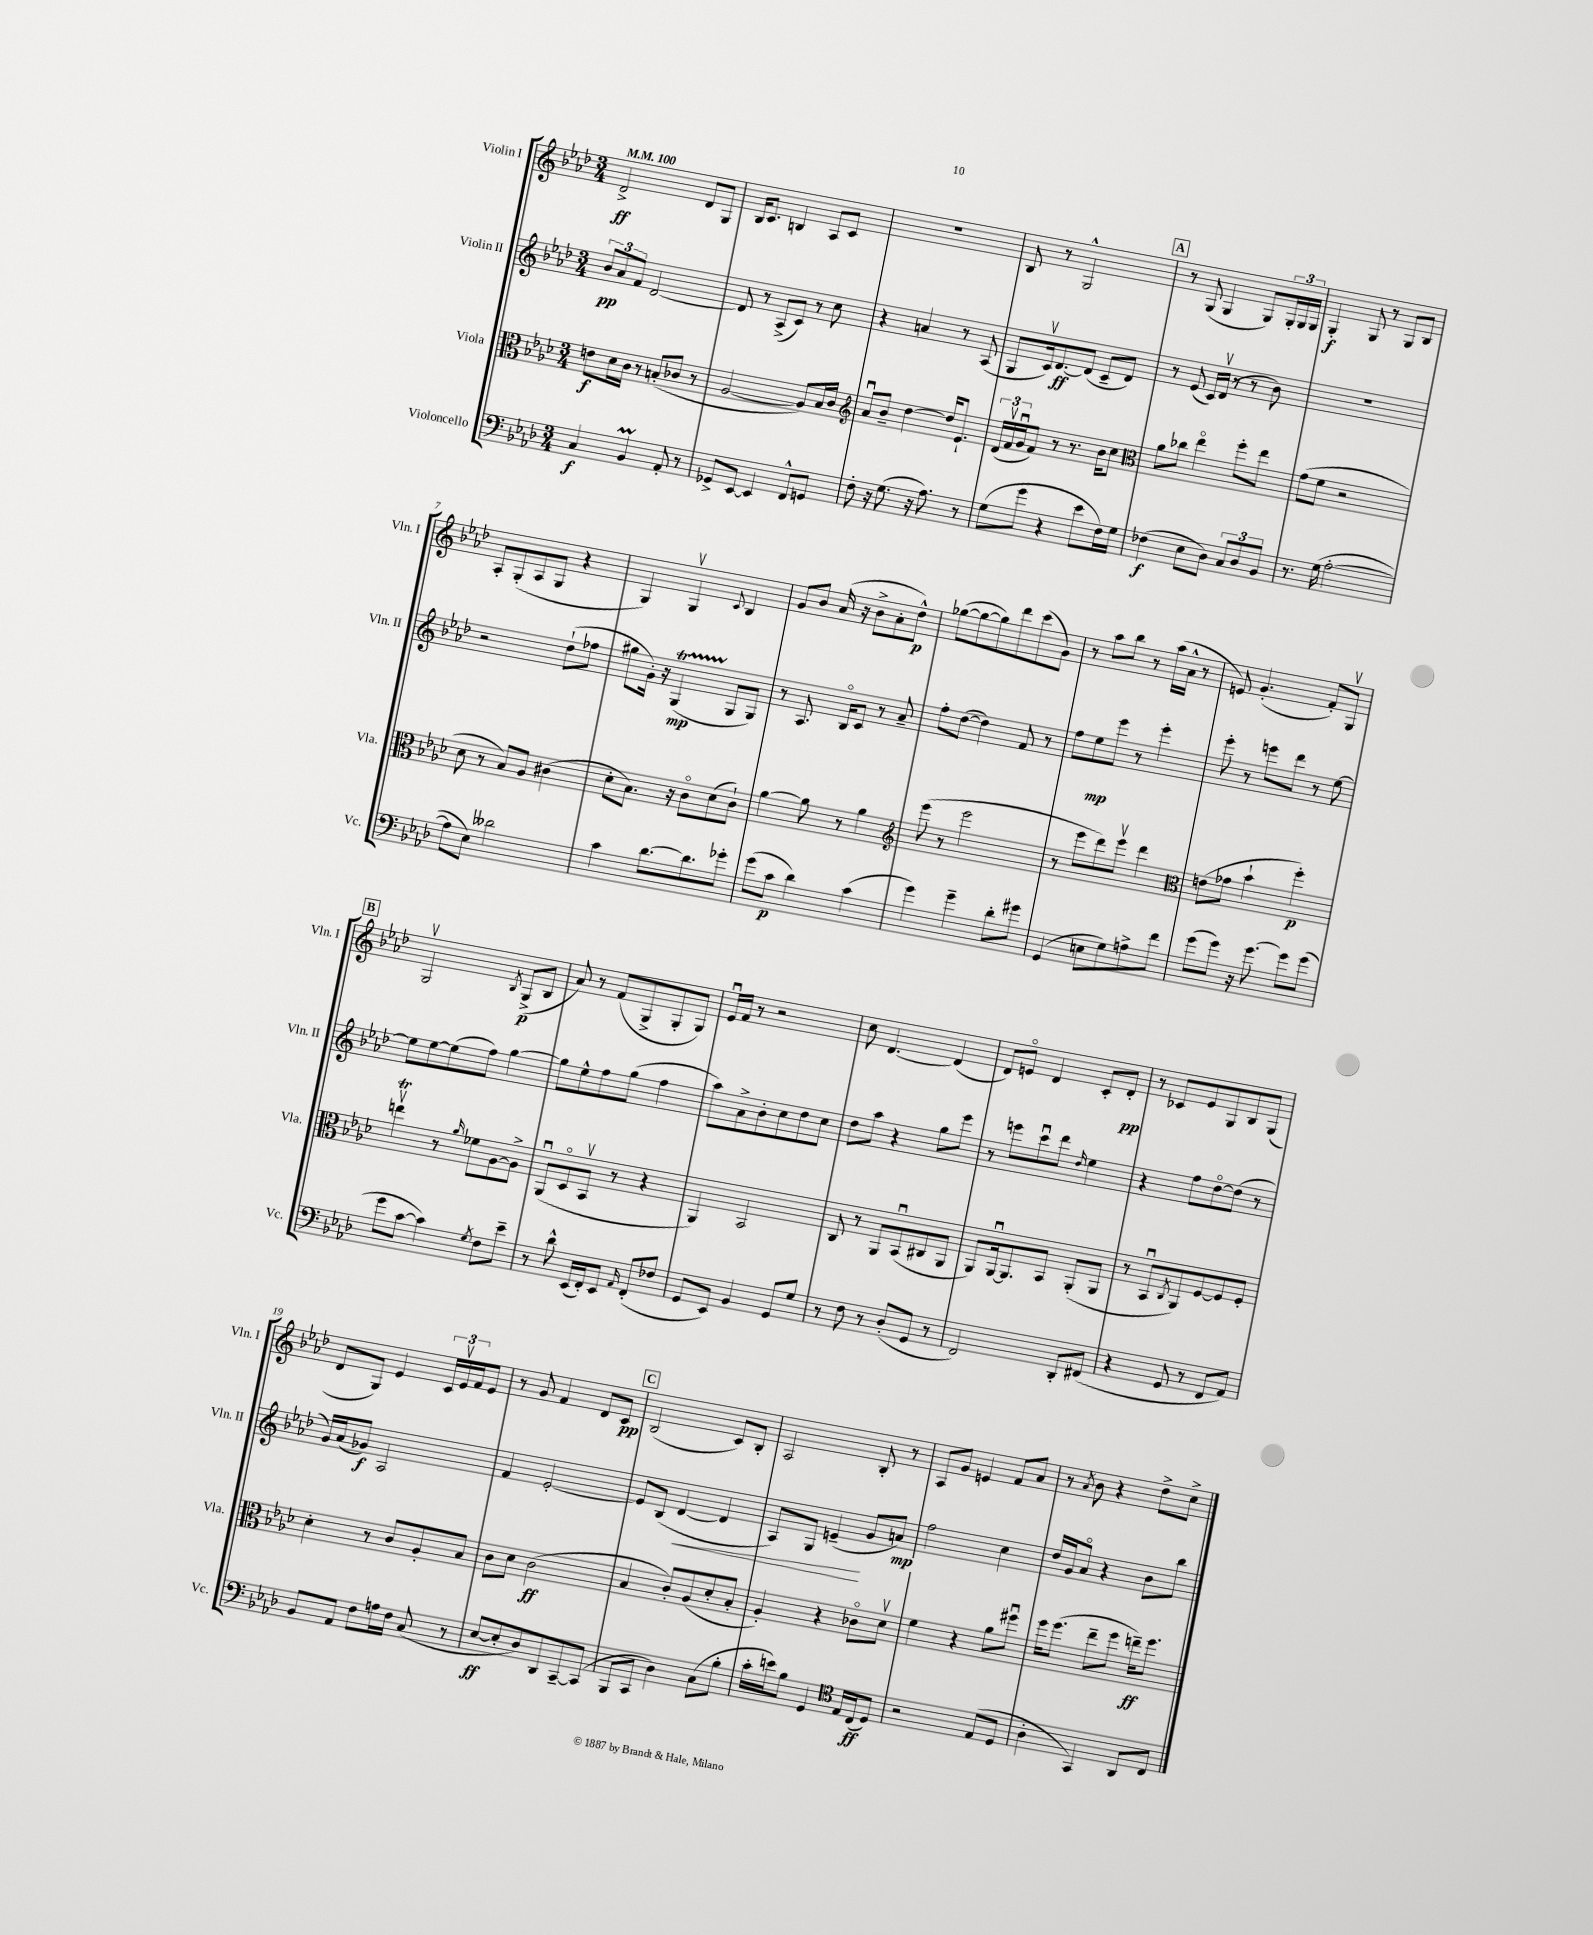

**kern	**kern	**kern	**kern
*staff4	*staff3	*staff2	*staff1
*clefF4	*clefC3	*clefG2	*clefG2
*k[b-e-a-d-]	*k[b-e-a-d-]	*k[b-e-a-d-]	*k[b-e-a-d-]
*M3/4	*M3/4	*M3/4	*M3/4
*MM100	*MM100	*MM100	*MM100
4C/	8e\L	12b-/L	2d-^/
.	.	12a-/	.
.	16d-\L	.	.
.	.	12f/J	.
.	16c\JJ	.	.
4BB-/	8r	[2d-/	.
.	(8B'/L	.	.
8AA-'/	8c-/J	.	8d-/L
8r	8r	.	8G/J
=	=	=	=
8GG-^/L	[2A-/	8d-/]	16B-/LK
.	.	.	8.c/J
[8EE-/J	.	8r	.
4EE-/]	.	(8A-^/L	4B/
.	.	8c/J)	.
8FF^^/L	8A-/]L)	8r	8A-/L
8GG/J	16B-/L	8cc\	8c/J
.	16c/JJ	.	.
=	=	=	=
*	*clefG2	*	*
8F'\	8a-u/L	4r	2.r
16r	8b-~/J	.	.
(8.G\	.	.	.
.	[4dd-\	4a/	.
16r	.	.	.
8.A-\)	.	.	.
.	16dd-/]LK	8r	.
.	8.e-`/J	.	.
8r	.	(8A-/	.
=	=	=	=
(8G\L	(24d-/LL	8G/L	8B-/
.	24fv/	.	.
.	24gu/J	.	.
8g\J	8f/J)	16cv/k)	8r
.	.	[8.d-/	.
4r	8r	.	2G^^/
.	8.r	(8d-/]J	.
8e-\L	.	8c~/L	.
.	16b-\LK	.	.
16F\L)	8cc\J	8d-/J)	.
16G\JJ	.	.	.
=	=	=	=
*	*clefC3	*	*
(4F-\	8a-\L	8r	8r
.	8cc-\J	(8e-/	(8G/
8E-\L	4ee-o\	16c/LL)	4G/
.	.	(16d-v/JJ	.
8D-\J)	.	8r	.
12C/L	8ff'\L	8r	8G/L)
12D-/	.	.	.
.	8ee-\J	8b-\)	24G'/L
12BB-/J	.	.	24G/
.	.	.	24G/JJ
=	=	=	=
8.r	(8g\L	2.r	4G'/
.	8f\J	.	.
(16G\	.	.	.
[2A-'\	2r	.	8G/
.	.	.	8r
.	.	.	8G/L
.	.	.	8B-/J
=	=	=	=
8A-\]L	8d-\	2r	8A-'/L
8E-\J)	8r	.	(8G'/
2d--\	8B-/L)	.	8A-/
.	8A-/J	.	8G/J
.	(4c#\	(8dd-`\L	4r
.	.	8ff-\J	.
=	=	=	=
4c\	8d-'\L	8gg#\L	4G/)
.	8.B-\J)	16g'\Jk)	.
.	.	16r	.
[8.d-\L	.	(4G/	4Gv/
.	16r	.	.
.	8co\L	.	.
8.d-\]	.	.	.
.	.	.	8qqc/
.	(8d-\	8G/L	4B-/
8g-'\J	8c`\J)	8G/J)	.
=	=	=	=
(8g\L	[4a-\	8r	8g/L
8c\J	.	8.A-/	8b-/J
4d-\)	8a-\]	.	(16a-/
.	.	16B-o/LK	16r
.	8r	8c/J	8b-^\L
(4c\	4a-\	8r	8a-'\
.	.	8a-~/	8dd-^^\J)
=	=	=	=
*	*clefG2	*	*
4g\)	(8eee-\	8ff'\L	([8gg-\L
.	8r	([8dd-\J	8gg-\_
4g~\	2eee-\	4dd-\])	8gg-\])
.	.	.	8ddd-\
8d-'\L	.	8f/	(8ccc\
8g#\J	.	8r	8g\J)
=	=	=	=
(4GG/	8r	8ff\L	8r
.	8eee-\L	8ee-\	8aa-\L
8E\L	8ddd-\)	8eee-\J	8bb-\J
8G\)	8eee-v\J	8r	8r
8A^\	4ddd-\	4eee-'\	(16aa-\LL
.	.	.	16a-^^\JJ
8f\J	.	.	8r
=	=	=	=
*	*clefC3	*	*
(8g\L	(8e\L	8eee-'\	8e/)
8g\J)	8g-\J	8r	(4.g'/
16r	4b-`\	8eee\L	.
[8.g\	.	.	.
.	.	8ddd-\J	.
8g\]L	4ff'\)	8r	8f'/L)
(8g\J	.	[8ee-\	8Gv/J
=	=	=	=
8g\L	4eev\	8ee-\]L	2Gv/
[8c\J	.	[8ee-\	.
4c\])	8r	(8ee-\]	.
.	16qqa-/	.	.
.	8f-\L	8ff\J)	.
8qG/	.	.	8qB-/
8F\L	[8A-\	[4gg\	(8G^/L
8e-~\J	8A-^\]J	.	8B-/J
=	=	=	=
8r	(8AA-u/L	8gg\]L	8a-/)
8d-^^\	8D-o/	8ee-^^\	8r
(16EE-/LL	8BB-v/J	8ff\	(8f/L
16FF'/J)	.	.	.
8EE-/J	8r	(8gg\J	8G^/
16qqAA-/	.	.	.
(8FF'/L	4r	4ff\	8G'/
8F-/J	.	.	8G/J)
=	=	=	=
8GG/L	4AA-/)	8aa-\L)	16e-u/LL
.	.	.	16f/JJ
8EE-/J)	.	8a-^\	8r
4BB-/	2BB-/	8b-'\	2r
.	.	8cc\	.
8GG/L	.	8dd-\	.
8G/J	.	8cc\J	.
=	=	=	=
8r	8C/	8dd-\L	8cc\
8F\	8r	8aa-\J	[4.d-/
8r	8AA-/L	4r	.
(8D-'/L	(8BB-u/	.	.
8GG/J	8C#/	8gg\L	(4d-/]
8r	8AA-/J	8eee-\J	.
=	=	=	=
2FF/)	8AA-/L)	8r	8d-/L)
.	[16AA-u/k	8eee\L	8eo/J
.	8.AA-/]	.	.
.	.	8cccu\	4d-/
.	8BB-/J	8ddd-\J	.
.	.	16qqdd-/	.
8DD-'/L	(8AA-'/L	4ee-\	8c'/L
(8FF#/J	8AA-/J	.	8d-'/J
=	=	=	=
4r	8r	4r	8r
.	8BB-u/L	.	8c-/L
.	8qC/	.	.
8GG/	8AA-/)	8ff\L	8e-/
8r	[8F/	[8dd-o\	8G/
8FF/L	8F/]	(8dd-\]J	8B-/
8AA-/J)	8F'/J	8r	(8G/J
=	=	=	=
8BB-/L	4d-'\	16g/LL)	8d-/L
.	.	(16a-/J	.
8AA-/J	.	8g-/J)	8G/J)
8F\L	8r	2A-/	4e-/
16A\L	8c/L	.	.
16F\JJ	.	.	.
(8C/	8A-'/	.	24c/LL
.	.	.	24e-v/
.	.	.	24f/J
8r	8B-/J	.	8e-/J
=	=	=	=
[8E-/L	8c\L	4f/	8r
8E-'/]	8d-\J	.	8g/
8D-/)	(2c\	[2e-'/	4f/
8DD-/	.	.	.
[8CC~/	.	.	8d-/L
(8CC/]J	.	.	8c/J
=	=	=	=
8BBB-/L	4B-/	8e-/]L	(2B-/
8CC/J	.	(8B-/J	.
4D-\)	8c'/L)	[4d-/	.
.	(8A-/	.	.
(8C\L	8d-'/	4d-/]	8c/L)
8B-'\J	8B-'/J	.	8B-'/J
=	=	=	=
16c'\LL	4A-'/)	8A-/L)	2A-/
16e\J)	.	.	.
8B-\J	.	8G/J	.
4GG/	4r	(4e~/	.
*clefC4	*	*	*
16E-/LL	8c-o\L	8g/L	8B-'/
(16C/J	.	.	.
8D-/J)	8d-v\J	8a/J)	8r
=	=	=	=
2r	4f\	2ff\	8A-/L
.	.	.	8g/J
.	4r	.	4e/
(8E-/L	8a-\L	4cc\	8f/L
8D-/J	8ff#u\J	.	8a-/J
=	=	=	=
4A-'\	16ff\LK	16dd-/LL	8r
.	(8.ff\J	16g/J	.
.	.	.	8qa-/
.	.	8a-o/J	8b-\
4GG/)	8ee-~\L	4r	4r
.	8ff\J	.	.
8AA-/L	16ee~\LK)	8b-\L	8dd-^\L
.	8.ff\J	.	.
8C/J	.	8bb-\J	8cc^\J
==	==	==	==
*-	*-	*-	*-
